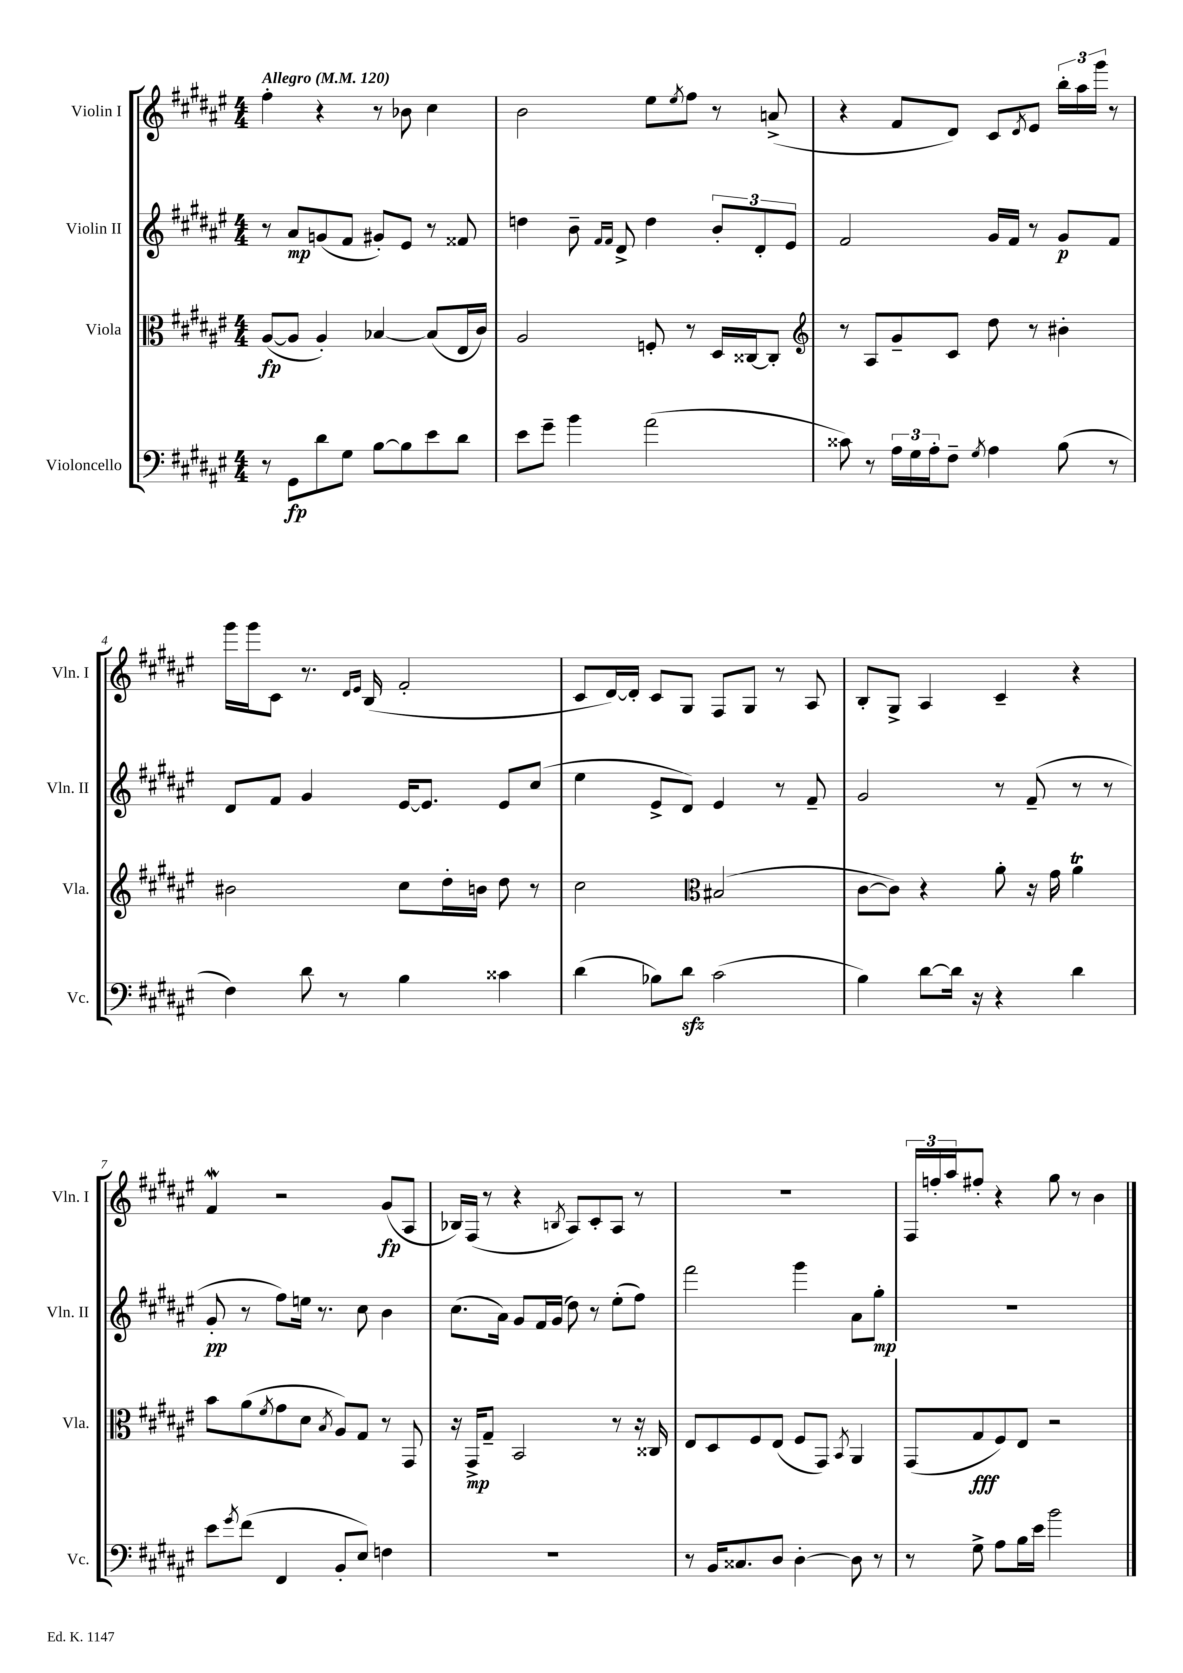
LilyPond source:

<<
\new StaffGroup <<
\new Staff = "s0" \with { instrumentName = "Violin I" shortInstrumentName = "Vln. I" } {
    \clef treble \key fis \major \numericTimeSignature \time 4/4 \tempo "Allegro" 4 = 120
    fis''4-. r4 r8 bes'8 cis''4 |
    b'2 eis''8 \acciaccatura { eis''8 } fis''8 r8 a'8->( |
    r4 fis'8 dis'8) cis'8 \acciaccatura { dis'8 } eis'8 \tuplet 3/2 { b''16-. ais''16 gis'''16 } r8 |
    gis'''16 gis'''16 cis'8 r8. \grace { dis'16 eis'16 } b16( fis'2-. |
    cis'8 dis'16~) dis'16-. cis'8 gis8 fis8 gis8 r8 ais8 |
    b8-. gis8-> ais4 cis'4-- r4 |
    fis'4\mordent r2 gis'8\fp( ais8 |
    bes16) fis16( r8 r4 \acciaccatura { b8 } ais8) cis'8-. ais8 r8 |
    R1 |
    \tuplet 3/2 { fis16 f''16-. ais''16 } fis''8-. r4 gis''8 r8 b'4 \bar "|." |
}
\new Staff = "s1" \with { instrumentName = "Violin II" shortInstrumentName = "Vln. II" } {
    \clef treble \key fis \major \numericTimeSignature \time 4/4
    r8 ais'8\mp g'8( fis'8 gis'8-.) eis'8 r8 fisis'8 |
    d''4 b'8-- \grace { fis'16 fis'16 } dis'8-> d''4 \tuplet 3/2 { b'8-. dis'8-. eis'8 } |
    fis'2 gis'16 fis'16 r8 gis'8\p fis'8 |
    dis'8 fis'8 gis'4 eis'16~ eis'8. eis'8 cis''8( |
    eis''4 eis'8-> dis'8) eis'4 r8 fis'8-- |
    gis'2 r8 fis'8--( r8 r8 |
    gis'8-.\pp r8 fis''8) e''16 r8. cis''8 b'4 |
    cis''8.( ais'16) gis'8 fis'16 gis'16( dis''8) r8 eis''8-.( fis''8) |
    fis'''2 gis'''4 ais'8 gis''8-.\mp |
    R1 \bar "|." |
}
\new Staff = "s2" \with { instrumentName = "Viola" shortInstrumentName = "Vla." } {
    \clef alto \key fis \major \numericTimeSignature \time 4/4
    ais8~\fp( ais8 ais4-.) bes4~ bes8( eis16 cis'16) |
    ais2 f8-. r8 dis16 cisis16~ cisis8-. |
    \clef treble r8 ais8 gis'8-- cis'8 dis''8 r8 bis'4-. |
    bis'2 cis''8 dis''16-. b'16 dis''8 r8 |
    cis''2 \clef alto bis2( |
    cis'8~ cis'8) r4 ais'8-. r16 gis'16 ais'4\trill |
    b'8 ais'8( \acciaccatura { fis'8 } gis'8 dis'8 \acciaccatura { b8 } ais8) gis8 r8 gis,8 |
    r16 gis,16->\mp gis8-- b,2 r8 r16 cisis16 |
    eis8 dis8 fis8 eis8( fis8 gis,8) \acciaccatura { b,8 } ais,4 |
    gis,8( gis8\fff fis8) eis8 r2 \bar "|." |
}
\new Staff = "s3" \with { instrumentName = "Violoncello" shortInstrumentName = "Vc." } {
    \clef bass \key fis \major \numericTimeSignature \time 4/4
    r8 gis,8\fp dis'8 gis8 b8~ b8 eis'8 dis'8 |
    eis'8 gis'8-- b'4 ais'2( |
    cisis'8) r8 \tuplet 3/2 { ais16 gis16 ais16-. } fis8-- \acciaccatura { gis8 } ais4 b8( r8 |
    fis4) dis'8 r8 b4 cisis'4 |
    dis'4( bes8) dis'8\sfz cis'2( |
    b4) dis'8~ dis'16 r16 r4 dis'4 |
    eis'8 \acciaccatura { gis'8 } fis'8( fis,4 b,8-. eis8) f4 |
    R1 |
    r8 b,16 cisis8. dis8 dis4~-. dis8 r8 |
    r8 gis8-> ais8 b16 eis'16 b'2 \bar "|." |
}
>>
>>
